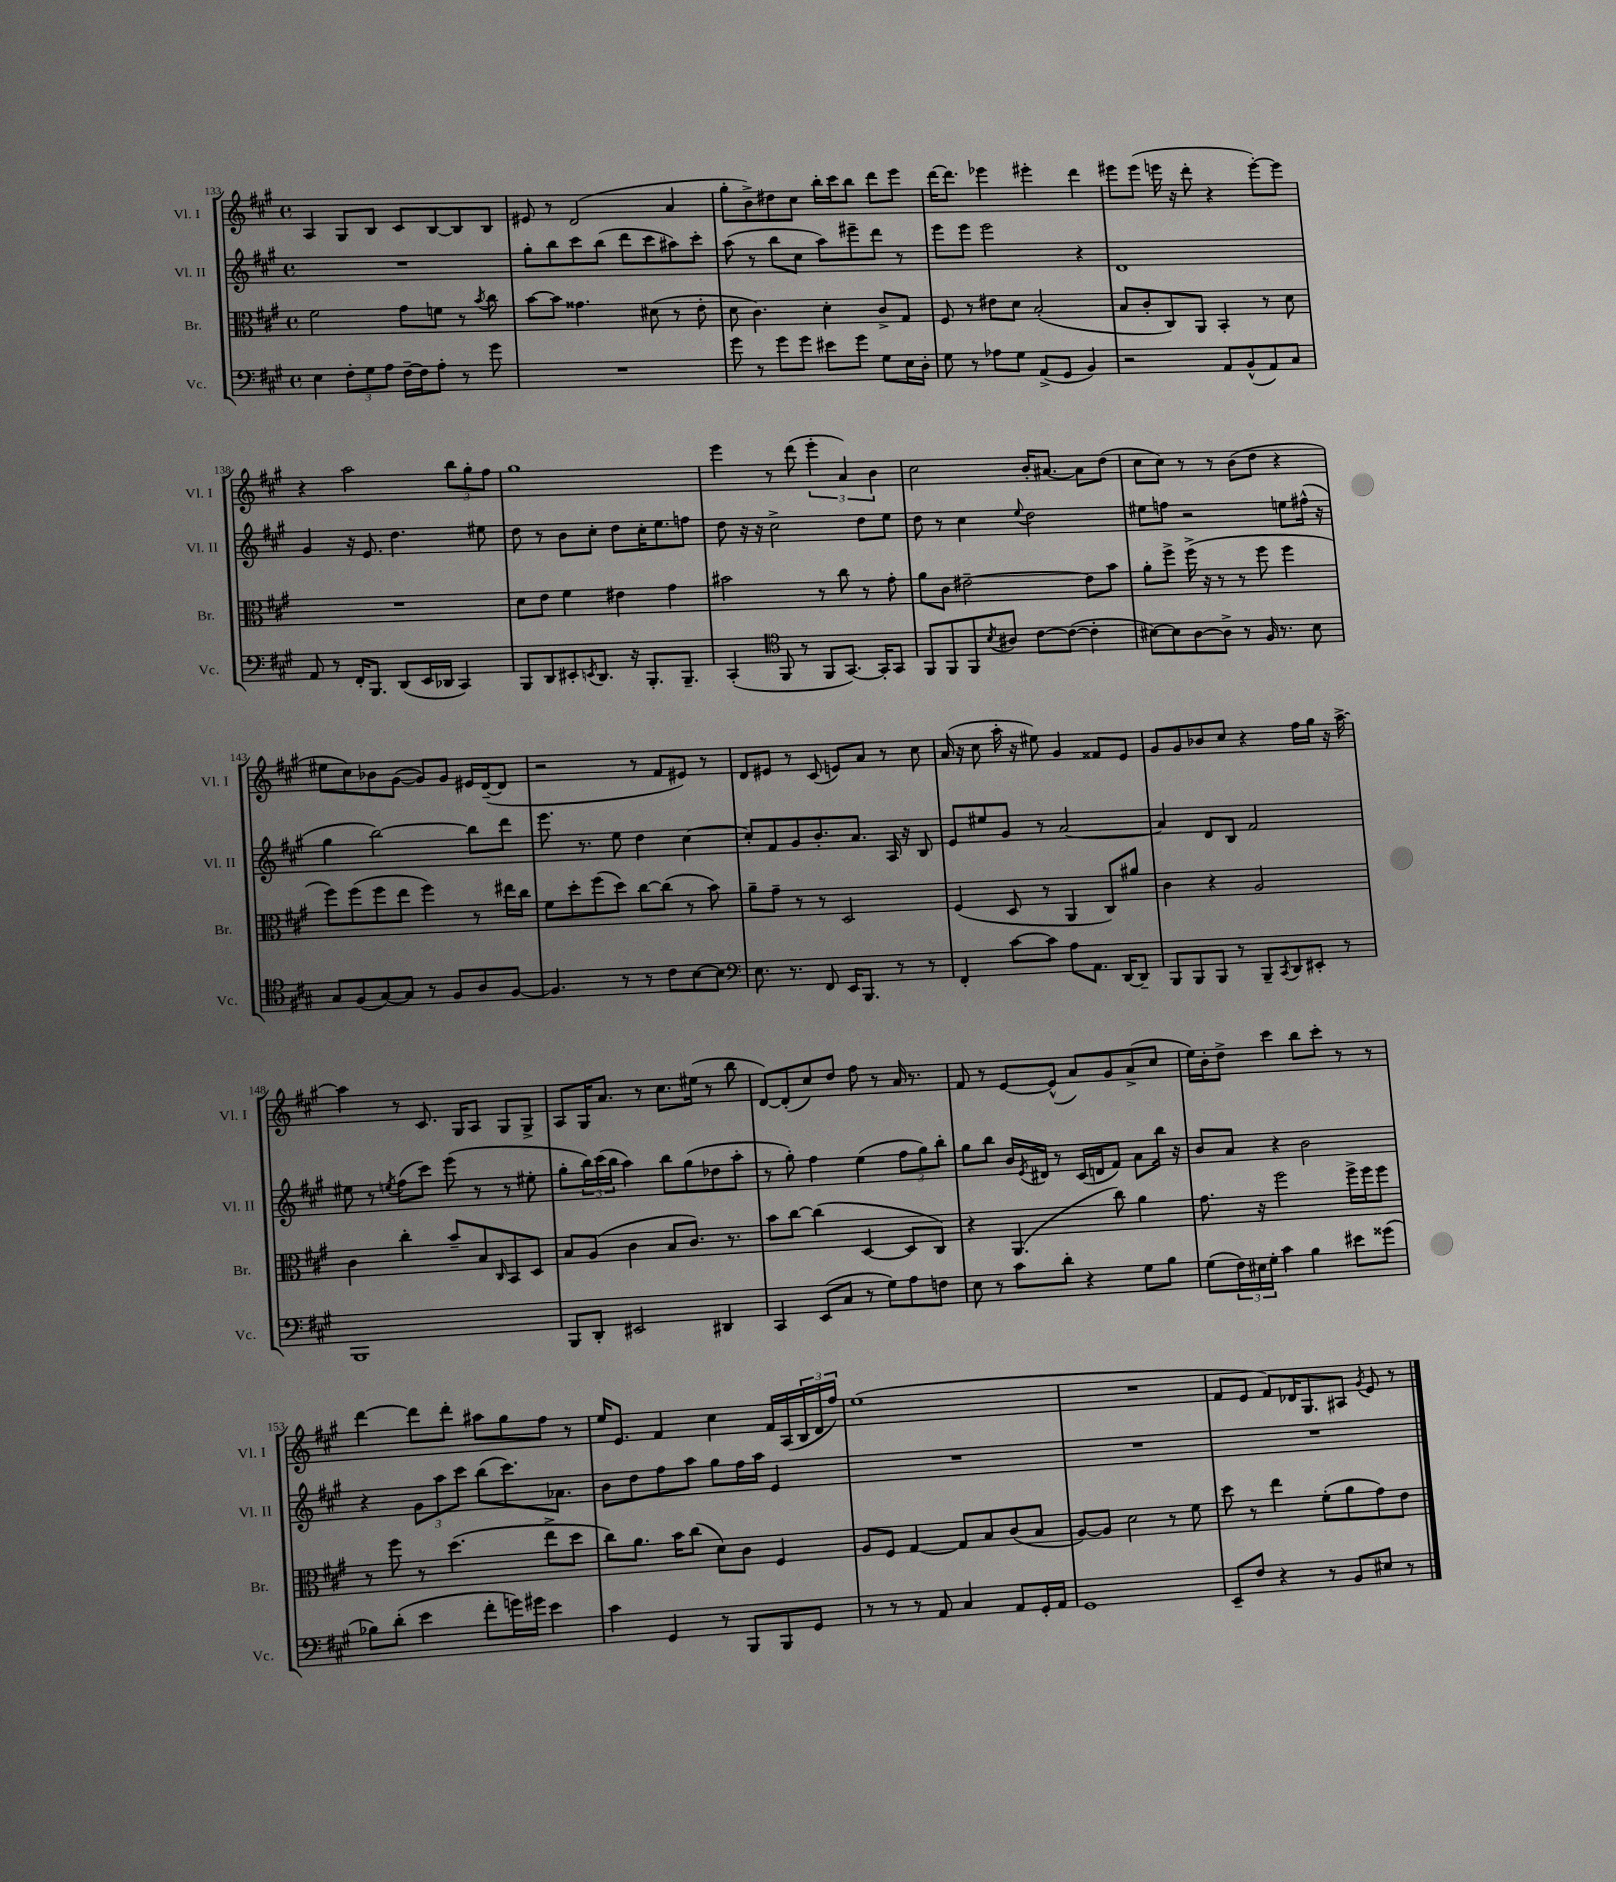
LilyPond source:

<<
\new StaffGroup <<
\new Staff = "s0" \with { instrumentName = "Vl. I" shortInstrumentName = "Vl. I" } {
    \clef treble \key a \major \defaultTimeSignature \time 4/4
    a4 gis8 b8 cis'8 b8~ b8 b8 |
    eis'8 r8 d'2( a'4 |
    gis''8-. b'8->) dis''8 cis''8 b''16-. cis'''16 b''8 d'''8 e'''8 |
    d'''16~ d'''8. ees'''4 eis'''4-. d'''4 |
    eis'''8 eis'''8( e'''16 r16 d'''8-. r4 e'''8~-.) e'''8 |
    r4 a''2 \tuplet 3/2 { b''8 gis''8-. fis''8 } |
    gis''1 |
    e'''4 r8 d'''8( \tuplet 3/2 { e'''4-. a'4) b'4 } |
    cis''2 b'16-. ais'8.~ ais'8 d''8( |
    cis''8 cis''8) r8 r8 b'8( d''8 r4 |
    eis''8 cis''8) bes'8 gis'8~( gis'8) gis'8 eis'16 d'16~--( d'8 |
    r2 r8 fis'8 eis'8) r8 |
    d'8 eis'8 r8 cis'8( e'8) a'8 r8 cis''8 |
    a'16( r16 cis''8 a''16-. r16 eis''8) gis'4 fisis'8 e'8 |
    gis'8 gis'8 bes'8 cis''8 r4 fis''16 gis''16 r16 a''16~-> |
    a''4 r8 cis'8. gis16 a8 gis8 gis8-> |
    a8 gis16 a'8. r8 cis''8. eis''16( r8 b''8 |
    d'8~) d'8-.( cis''8) d''8 fis''8 r8 a'16 r8. |
    fis'8 r8 e'8~ e'8-^( a'8) gis'8 a'8->( cis''8 |
    e''16) b'16-. d''8-> cis'''4 b''8 cis'''8-. r8 r8 |
    d'''4~ d'''8 d'''8-. ais''8 gis''8 fis''8 r8 |
    e''16 e'8. fis'4 cis''4 fis'16 a16( \tuplet 3/2 { b16 d'16 fis''16) } |
    e''1( |
    R1 |
    fis'8 e'8 fis'8) des'16 gis8. ais8 \acciaccatura { gis'8 } e'8 r8 \bar "|." |
}
\new Staff = "s1" \with { instrumentName = "Vl. II" shortInstrumentName = "Vl. II" } {
    \clef treble \key a \major \defaultTimeSignature \time 4/4
    R1 |
    gis''8-. b''8 cis'''8 b''8( d'''8 cis'''8 ais''8) cis'''8-. |
    a''8( r8 b''8 cis''8 a''8) eis'''8-- d'''8 r8 |
    e'''8 e'''8 e'''2 r4 |
    d'1 |
    gis'4 r16 e'8. d''4. eis''8 |
    d''8 r8 b'8 cis''8-. d''8 cis''16-. e''8. f''8 |
    d''8 r16 r16 cis''2-> d''8 e''8 |
    d''8 r8 cis''4 \appoggiatura { e''8 } d''2 |
    eis''8 f''8 r2 e''8 fis''16-^( r16 |
    gis''4 b''2~) b''8 d'''8 |
    e'''8. r8. e''8 d''4 cis''4~ |
    cis''8-. fis'8 gis'8 b'8.-. a'8. a16 r16 b8 |
    e'8 eis''8 gis'8 r8 a'2~ |
    a'4 d'8 b8 fis'2 |
    eis''8 r8 \acciaccatura { e''8 } fis''8( cis'''8) e'''8( r8 r8 eis''8-. |
    gis''8-. \tuplet 3/2 { b''16) cis'''16( b''16 } a''4) b''8 gis''8( des''8 a''8-. |
    r8 gis''8-.) fis''4 e''4( \tuplet 3/2 { fis''8 gis''8) b''8-. } |
    gis''8 b''8 b'16 \acciaccatura { e'8 } dis'16 r8 cis'16( d'16 fis'8) a'8 b''16 r16 |
    b'8 a'8 r4 b'2 |
    r4 \tuplet 3/2 { gis'8 a''8 cis'''8 } b''8( cis'''8.) aes'8. |
    b'8 d''8 fis''8 a''8 gis''8 fis''16 a''16 e'4 |
    R1 |
    R1 |
    R1 \bar "|." |
}
\new Staff = "s2" \with { instrumentName = "Br." shortInstrumentName = "Br." } {
    \clef alto \key a \major \defaultTimeSignature \time 4/4
    fis'2 gis'8 f'8 r8 \acciaccatura { b'8 } cis''8 |
    b'8~ b'8 gisis'4. dis'8( r8 e'8-. |
    d'8 cis'4.) d'4-. cis'8-> gis8 |
    fis8 r8 eis'8 d'8 b2-.( |
    b8 cis'8-. cis8) a,8 b,4-. r8 d'8 |
    R1 |
    d'8 e'8 fis'4 eis'4 gis'4 |
    bis'2 r8 cis''8 r8 gis'8-. |
    a'8 cis'8 eis'2~-- eis'8 b'8 |
    a'8-. fis''8-> fis''16->( r16 r8 r8 fis''8 fis''4 |
    fis''8) fis''8( fis''8 e''8 fis''4) r8 eis''16 cis''16 |
    fis'8 d''8-. fis''8( d''8) cis''8~ cis''8( r8 b'8) |
    a'8-- gis'8-- r8 r8 d2 |
    fis4( d8 r8 a,4 cis8) ais'8 |
    cis'4 r4 a2 |
    cis'4 cis''4-. b'8-- b8 \grace { cis16 } b,8 d8 |
    b8 a8( cis'4 b8 cis'8.) r8. |
    b'8 cis''8~ cis''4( d4~ d8 cis8) |
    r4 a,4.( cis''8) a'4 |
    gis'8. r16 fis''2 fis''16-> fis''16 fis''8 |
    r8 fis''8 r8 d''4.( e''8-> d''8 |
    cis''8) a'8. b'16 cis''8( d'8) cis'8 fis4 |
    a8 fis8 gis4~ gis8 b8 cis'8( b8 |
    a8~) a8 d'2 r8 fis'8 |
    d''8 r8 e''4 fis'8-.( a'8 gis'8) e'8 \bar "|." |
}
\new Staff = "s3" \with { instrumentName = "Vc." shortInstrumentName = "Vc." } {
    \clef bass \key a \major \defaultTimeSignature \time 4/4
    e4 \tuplet 3/2 { fis8-. gis8 a8 } fis16~-- fis16 a8-. r8 gis'8 |
    R1 |
    gis'8 r8 gis'8 gis'8 eis'8 gis'8 gis8 e16 d16-. |
    gis8 r8 aes8 gis8 a,8->( gis,8 b,4) |
    r2 a,8 b,8-^( a,8) cis8 |
    a,8 r8 fis,16-. b,,8. d,8( e,16 des,16 cis,4) |
    b,,8 d,8 eis,8-. \acciaccatura { e,8 } d,8. r16 b,,8.-. b,,8.-- |
    cis,4-.( \clef tenor fis,8 r8 fis,8 gis,8.~) gis,16-. gis,8 |
    fis,8 fis,8 fis,8 \acciaccatura { b8 } ais8 cis'8~ cis'8~( cis'4-. |
    bis8~) bis8 a8~ a8-> r8 fis16 r8. bis8 |
    gis8 fis8( gis8~) gis8 r8 fis8 a8 fis8~ |
    fis4. r8 r8 cis'8 b8~ b8 |
    \clef bass e8. r8. fis,8 e,16 b,,8. r8 r8 |
    fis,4-. cis'8~ cis'8 a8 a,8. d,16~ d,8-- |
    b,,8 b,,8 b,,8 r8 b,,8-- \acciaccatura { cis,8 } d,8 eis,8-. r8 |
    b,,1 |
    b,,8 d,8-. eis,2 dis,4 |
    cis,4 e,8( cis8 r8 gis8) a8 f8 |
    e8 r8 cis'8 d'8-. r4 gis8 b8 |
    gis8( \tuplet 3/2 { fis16) eis16 gis16-. } cis'4 b4 eis'8 gisis'8( |
    bes8) d'8-.( e'4 fis'8-. g'16) gis'16 e'4 |
    cis'4 gis,4 r8 b,,8 b,,8 gis,8 |
    r8 r8 r8 a,8 cis4 a,8 gis,16-. a,16 |
    gis,1 |
    e,8-- fis8 r4 r8 b,8 eis8 r8 \bar "|." |
}
>>
>>
\layout { \context { \Score currentBarNumber = #133 } }
